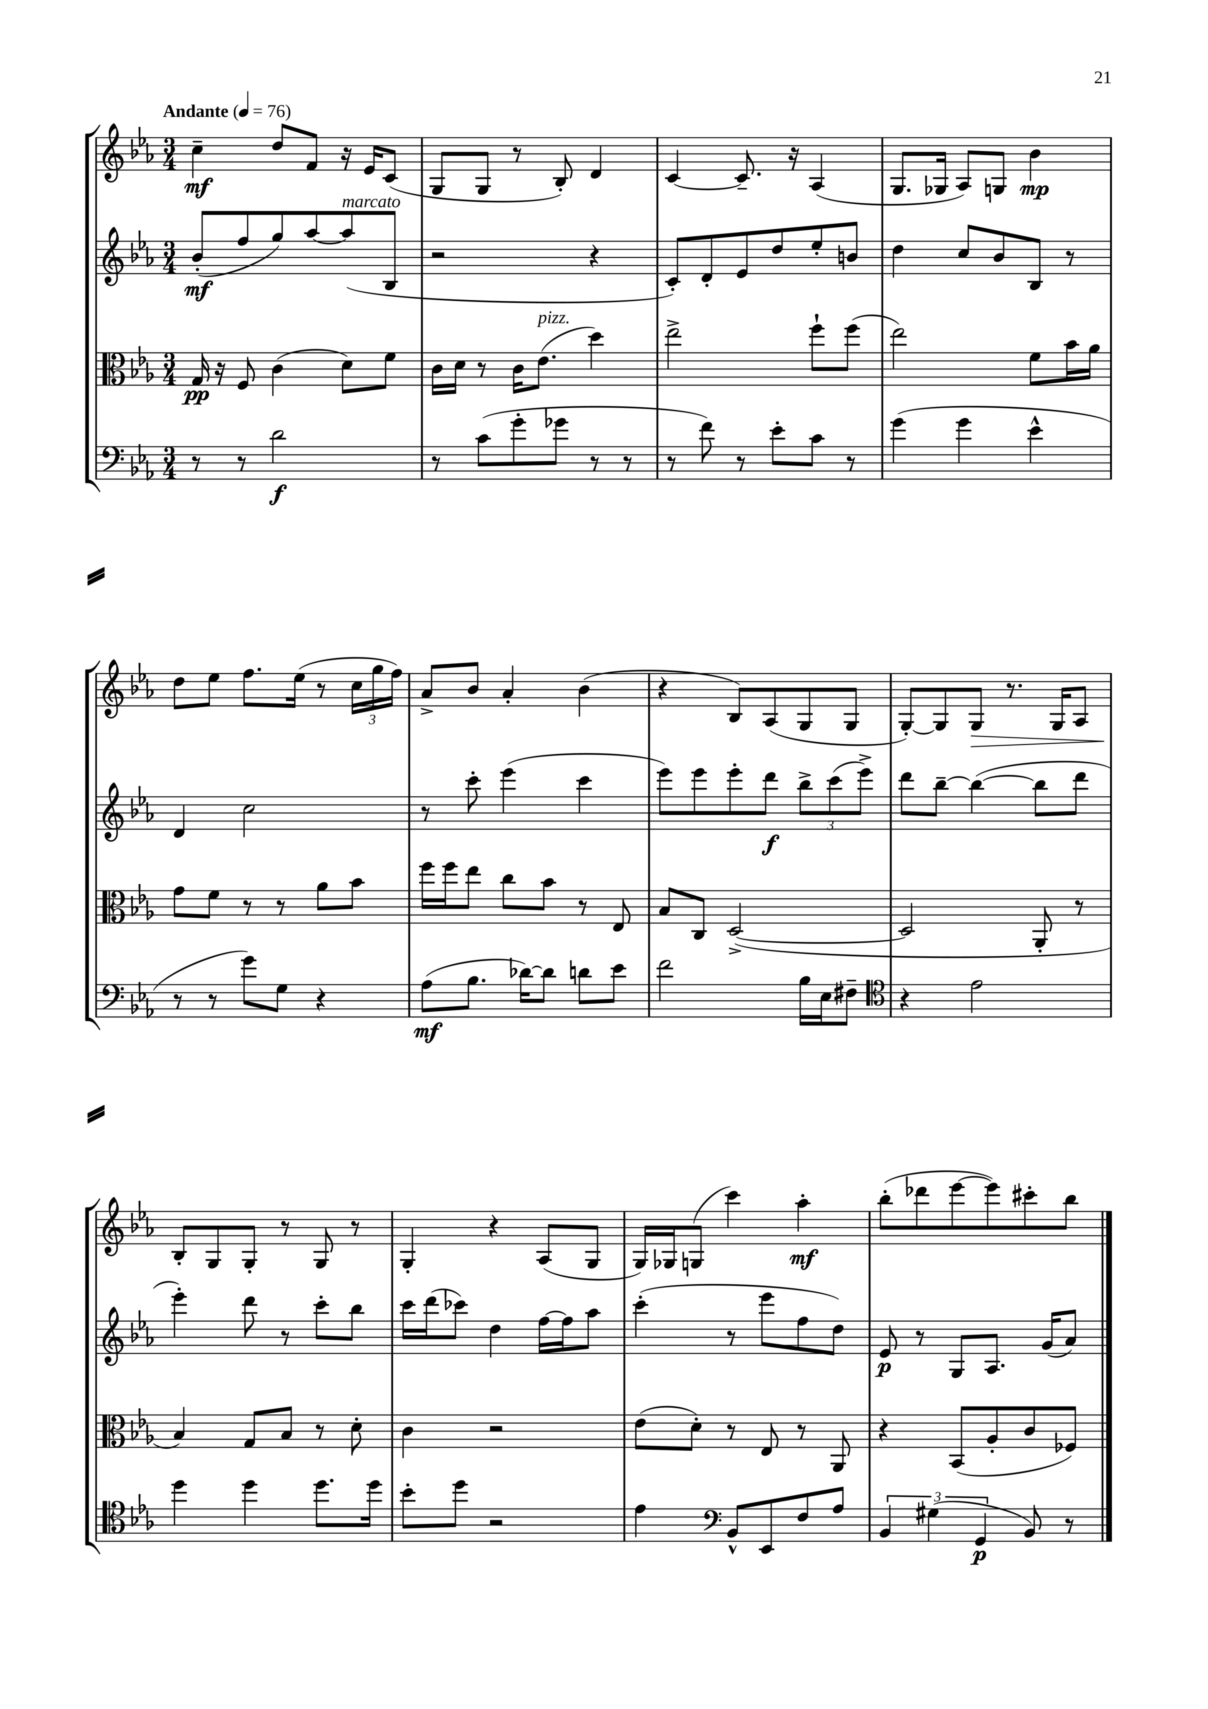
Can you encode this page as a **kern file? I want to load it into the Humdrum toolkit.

**kern	**kern	**kern	**kern
*staff4	*staff3	*staff2	*staff1
*clefF4	*clefC3	*clefG2	*clefG2
*k[b-e-a-]	*k[b-e-a-]	*k[b-e-a-]	*k[b-e-a-]
*M3/4	*M3/4	*M3/4	*M3/4
*MM76	*MM76	*MM76	*MM76
8r	16G/	(8b-'/L	4cc~\
.	16r	.	.
8r	8F/	8ff/	.
2d\	(4c\	8gg/)	8dd/L
.	.	[8aa-/	8f/J
.	8d\L)	(8aa-/]	16r
.	.	.	16e-/LK
.	8f\J	8B-/J	(8c/J
=	=	=	=
8r	16c\LL	2r	8G/L
.	16d\JJ	.	.
(8c\L	8r	.	8G/J
8g'\	16c\LK	.	8r
.	(8.e-\J	.	.
8g-\J	.	.	8B-'/)
8r	4dd\)	4r	4d/
8r	.	.	.
=	=	=	=
8r	2ee-^\	8c'/L)	[4c/
8f\)	.	8d'/	.
8r	.	8e-/	8.c~/]
8e-'\L	.	8dd/	.
.	.	.	16r
8c\J	8ff`\L	8ee-'/	(4A-/
8r	(8ff\J	8b/J	.
=	=	=	=
(4g\	2ee-\)	4dd\	8.G/L
.	.	.	16G-/Jk
4g\	.	8cc/L	8A-/L)
.	.	8b-/	8G/J
4e-^^\	8f\L	8B-/J	4b-\
.	16b-\L	8r	.
.	16a-\JJ	.	.
=	=	=	=
8r	8g\L	4d/	8dd\L
8r	8f\J	.	8ee-\J
8g\L)	8r	2cc\	8.ff\L
8G\J	8r	.	.
.	.	.	(16ee-\Jk
4r	8a-\L	.	8r
.	8b-\J	.	24cc\LL
.	.	.	24gg\
.	.	.	24ff\JJ)
=	=	=	=
(8A-\L	16ff\LL	8r	8a-^/L
.	16ff\J	.	.
8.B-\J	8ee-\J	8ccc'\	8b-/J
.	8cc\L	(4eee-\	4a-'/
[16d-\LK)	.	.	.
8d-\]J	8b-\J	.	.
8d\L	8r	4ccc\	(4b-\
8e-\J	8E-/	.	.
=	=	=	=
2f\	8B-/L	8eee-\L)	4r
.	8C/J	8eee-\	.
.	([2D^/	8eee-'\	8B-/L)
.	.	8ddd\J	(8A-/
16B-\LL	.	12bb-^\L	8G/
16E-\J	.	.	.
.	.	(12ccc\	.
8F#~\J	.	.	8G/J
.	.	12eee-^\J)	.
=	=	=	=
*clefC4	*	*	*
4r	2D/]	8ddd\L	[8G'/L)
.	.	[8bb-~\J	8G/]
2e-\	.	(4bb-\_	8G/J
.	.	.	8.r
.	8AA-'/	8bb-\]L	.
.	.	.	16G/LK
.	8r	8ddd\J	8A-/J
=	=	=	=
4dd\	4B-/)	4eee-'\)	8B-'/L
.	.	.	8G/
4dd\	8G/L	8ddd\	8G'/J
.	8B-/J	8r	8r
8.dd\L	8r	8ccc'\L	8G/
.	8d'\	8bb-\J	8r
16dd\Jk	.	.	.
=	=	=	=
8b-'\L	4c\	16ccc\LL	4G'/
.	.	(16ddd\J	.
8dd\J	.	8ccc-\J)	.
2r	2r	4dd\	4r
.	.	[16ff\LL	(8A-/L
.	.	16ff\]J	.
.	.	8aa-\J	8G/J
=	=	=	=
4e-\	(8e-\L	(4ccc'\	16G/LL)
.	.	.	16G-/J
.	8d'\J)	.	(8G/J
*clefF4	*	*	*
8BB-^^/L	8r	8r	4ccc\)
8EE-/	8E-/	8eee-\L	.
8F/	8r	8ff\	4aa-'\
8A-/J	8AA-/	8dd\J)	.
=	=	=	=
6BB-/	4r	8e-/	(8bb-'\L
.	.	8r	8ddd-\
(6G#\	.	.	.
.	(8BB-/L	8G/L	[8eee-\
6GG/	.	.	.
.	8A-'/	8.A-/J	8eee-\])
8BB-/)	8c/	.	8ccc#'\
.	.	(16g/LK	.
8r	8F-/J)	8a-/J)	8bb-\J
==	==	==	==
*-	*-	*-	*-
